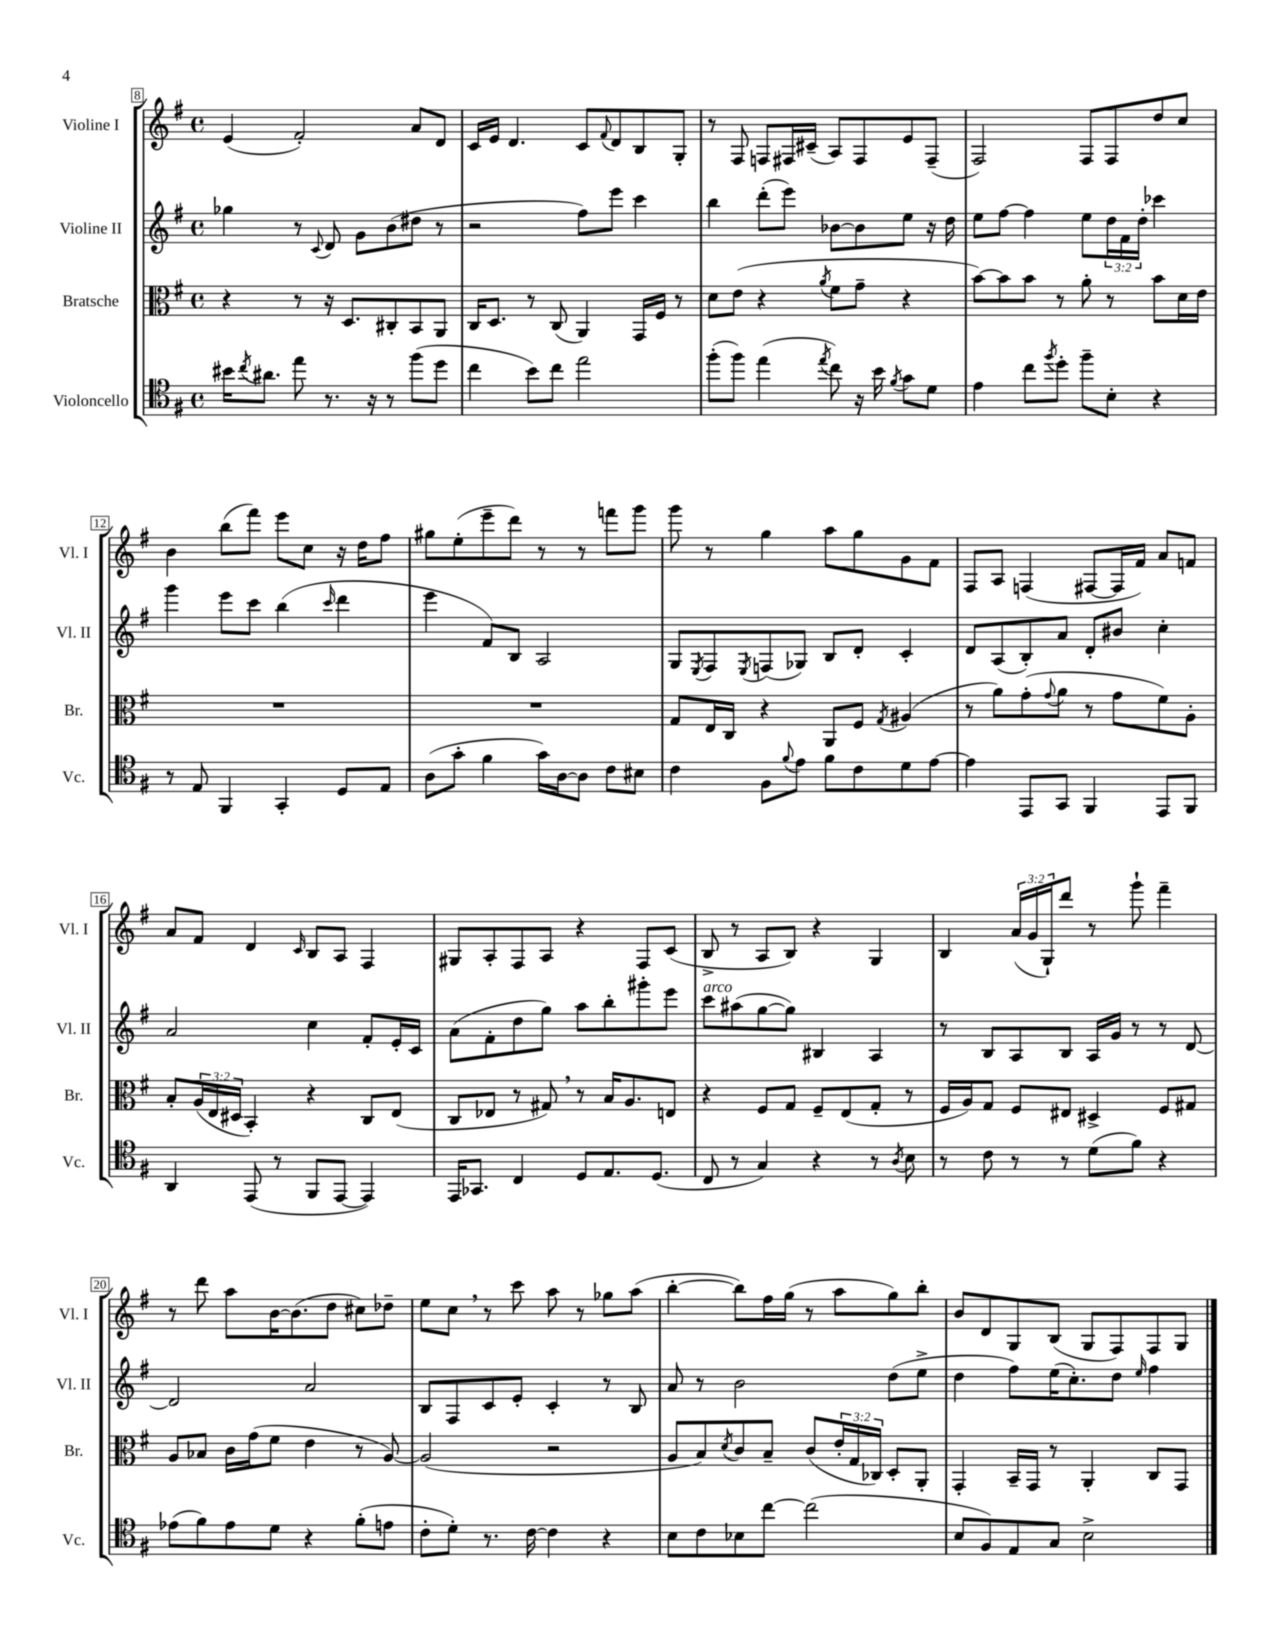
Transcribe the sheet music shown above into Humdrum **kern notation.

**kern	**kern	**kern	**kern
*part4	*part3	*part2	*part1
*staff4	*staff3	*staff2	*staff1
*I"Violoncello	*I"Bratsche	*I"Violine II	*I"Violine I
*I'Vc.	*I'Br.	*I'Vl. II	*I'Vl. I
*clefC4	*clefC3	*clefG2	*clefG2
*k[f#]	*k[f#]	*k[f#]	*k[f#]
*M4/4	*M4/4	*M4/4	*M4/4
*met(c)	*met(c)	*met(c)	*met(c)
=8	=8	=8	=8
16b#X\KL	4r	4gg-X\	(4e/
8qcc/	.	.	.
8.a#X\J	.	.	.
8ee\	8r	8r	2f#'/)
.	.	8qqc/	.
8.r	16r	8d/	.
.	8.D/L	.	.
.	.	8g\L	.
16r	.	.	.
8r	8C#X'/	(8b\	.
(8ff#\L	8BB/	8dd#X\J	8a/L
8dd\J	8AA/J	8r	8d/J
=9	=9	=9	=9
4cc\	16C/KL	2r	16c/LL
.	8.D/J	.	16e/JJ
.	.	.	4.d/
8b\L)	8r	.	.
8cc\J	(8C/	.	.
2ee\	4AA/)	8ff#\L)	8c/L
.	.	.	8qqf#/
.	.	8eee\J	8d/
.	16GG/LL	4ccc\	8B/
.	16F#/JJ	.	.
.	8r	.	8G'/J
=10	=10	=10	=10
(8ff#'\L	8d\L	4bb\	8r
8ff#\J)	(8e\J	.	8F#/
(4ee\	4r	(8ddd'\L	8Fn/L
.	.	8eee\J)	16F#X/L
.	.	.	(16c#X~/JJ
8qee/	8qa/	.	.
8cc\)	8f#\L	[8b-X\L	8A/L)
16r	8g~\J	8b-\]	8F#/
16b\	.	.	.
8qf#/	.	.	.
8g\L	4r	8ee\J	8e/
8d\J	.	16r	(8F#~/J
.	.	16dd\	.
=11	=11	=11	=11
4e\	[8b\L)	8ee\L	2F#/)
.	8b\]	[8ff#\J	.
8cc\L	8b\J	4ff#\]	.
8qff#/	.	.	.
8dd'\J	8r	.	.
8ff#~\L	8a'\	8ee\L	8F#/L
8B'\J	8r	24dd\L	8F#/
.	.	24f#\	.
.	.	24dd'\JJ	.
4r	8b\L	4ccc-X\	8dd/
.	16d\L	.	8cc/J
.	16e\JJ	.	.
!!LO:LB:g=z
=12	=12	=12	=12
8r	1r	4ggg\	4b\
8E/	.	.	.
4FF#/	.	8eee\L	(8bb\L
.	.	8ccc\J	8fff#\J)
4GG'/	.	(4bb\	8eee\L
.	.	.	8cc\J
.	.	16qqccc/	.
8D/L	.	4ddd\	16r
.	.	.	16dd\KL
8E/J	.	.	8ff#\J
=13	=13	=13	=13
(8A\L	1r	4eee\	8gg#X\L
8g'\J	.	.	(8ee'\
4f#\	.	8f#/L)	8eee~\
.	.	8B/J	8ddd\J)
16g\LL)	.	2A/	8r
[16A\J	.	.	.
8A\J]	.	.	8r
8c\L	.	.	8fffn\L
8B#X\J	.	.	8ggg\J
=14	=14	=14	=14
4c\	8G/L	8G/L	8ggg\
.	.	8qE/	.
.	16E/L	8F#/	8r
.	16C/JJ	.	.
.	.	8qE/	.
8F#\L	4r	(8Fn/	4gg\
8qqf#/	.	.	.
8e\J	.	8G-X/J)	.
8f#\L	8AA/L	8B/L	8aa\L
8c\	8F#/J	8d'/J	8gg\
.	8qG/	.	.
8d\	(4A#X/	4c'/	8g\
[8e\J	.	.	8f#\J
=15	=15	=15	=15
4e\]	8r	8d/L	8F#/L
.	8a\L)	(8A/	8A/J
8EE/L	(8g'\	8B'/)	(4Fn/
.	8qqg/	.	.
8GG/J	8a\J	8a/J	.
4FF#/	8r	8d'/L	[8F#X/L
.	8g\L	8b#X/J	16F#/L]
.	.	.	16f#/JJ)
8EE/L	8f#\)	4cc'\	8a/L
8FF#/J	8A'\J	.	8fn/J
!!LO:LB:g=z
=16	=16	=16	=16
4AA/	8B'/L	2a/	8a/L
.	(24A/L	.	8f#/J
.	24E/	.	.
.	24D#X/JJ	.	.
(8EE/	4BB'/)	.	4d/
8r	.	.	.
.	.	.	16qqc/
8FF#/L	4r	4cc\	8B/L
[8EE/J	.	.	8A/J
4EE/])	8C/L	8f#'/L	4F#/
.	(8E/J	16e'/L	.
.	.	16c/JJ	.
=17	=17	=17	=17
16EE/KL	8C/L	(8a\L	8G#X/L
8.GG-X/J	.	.	.
.	8E-X/J	8f#'\	8A'/
4C/	8r	8dd\	8F#/
.	8G#X,/)	8gg\J)	8A/J
8D/L	8r	8aa\L	4r
8.E/	16B/KL	8bb'\	.
.	8.A/	.	.
.	.	8ggg#X'\	8F#/L
(8.D/J	.	.	.
.	8En/J	8eee\J	(8c/J
=18	=18	=18	=18
!	!	!LO:TX:a:i:t=arco	!
8C/	4r	8ccc\L	8B^/
8r	.	(8aa#X\	8r
4G/)	8F#/L	[8gg\	8A/L
.	8G/J	8gg\J])	8B/J)
4r	8F#~/L	4B#X/	4r
.	(8E/	.	.
8r	8G'/J	4A/	4G/
8qA/	.	.	.
8B\	8r	.	.
=19	=19	=19	=19
8r	16F#/LL	8r	4B/
.	16A/J)	.	.
8c\	8G/J	8B/L	.
8r	8F#/L	8A/	(24a/LL
.	.	.	24g/
.	.	.	24G`/J)
8r	8E#X/J	8B/J	8ddd/J
(8d\L	4D#X^/	16A/LL	8r
.	.	16g/JJ	.
8f#\J)	.	8r	8ggg`\
4r	8F#/L	8r	4fff#~\
.	8G#X/J	[8d/	.
!!LO:LB:g=z
=20	=20	=20	=20
(8e-X\L	8A/L	2d/]	8r
8f#\)	8B-X/J	.	8ddd\
8e-\	16c\LL	.	8aa\L
.	(16g\J	.	.
8d\J	8f#\J	.	[16b\K
.	.	.	(8.b\]
4r	4e\	2a/	.
.	.	.	8dd\J
(8f#'\L	8r	.	8cc#X\L)
8en\J	[8A/)	.	8dd-X~\J
=21	=21	=21	=21
8c'\L	(2A/]	8B/L	8ee\L
8d'\J)	.	8F#/	8cc,\J
8.r	.	8c/	8r
.	.	8e'/J	8ccc\
[16c\	.	.	.
4c\]	2r	4c'/	8aa\
.	.	.	8r
4r	.	8r	8gg-X\L
.	.	8B/	(8aa\J
=22	=22	=22	=22
8B\L	8A/L	8a/	[4bb'\
8c\	8B/)	8r	.
.	8qd/	.	.
8B-X\	8c/	2b\	8bb\L])
[8cc\J	8B~/J	.	16ff#\L
.	.	.	(16gg\JJ
(2cc\]	(8c/L	.	8r
.	24e'/L	.	8aa\L
.	24G/	.	.
.	24C-X/JJ)	.	.
.	8D'/L	(8dd\L	8gg\)
.	8AA'/J	8ee^\J	8bb'\J
=23	=23	=23	=23
8B/L	4GG'/	4dd\	8b/L
8F#/)	.	.	8d/
8E/	16BB~/LL	8ff#\L)	8G/
.	16GG/JJ	.	.
8G/J	8r	(16ee\K	(8B/J
.	.	8.cc'\)	.
2B^\	4AA'/	.	8G/L
.	.	8dd\J	8F#/)
.	.	16qqee/	.
.	8C/L	4ff#\	8F#/
.	8GG/J	.	8G/J
==	==	==	==
*-	*-	*-	*-
